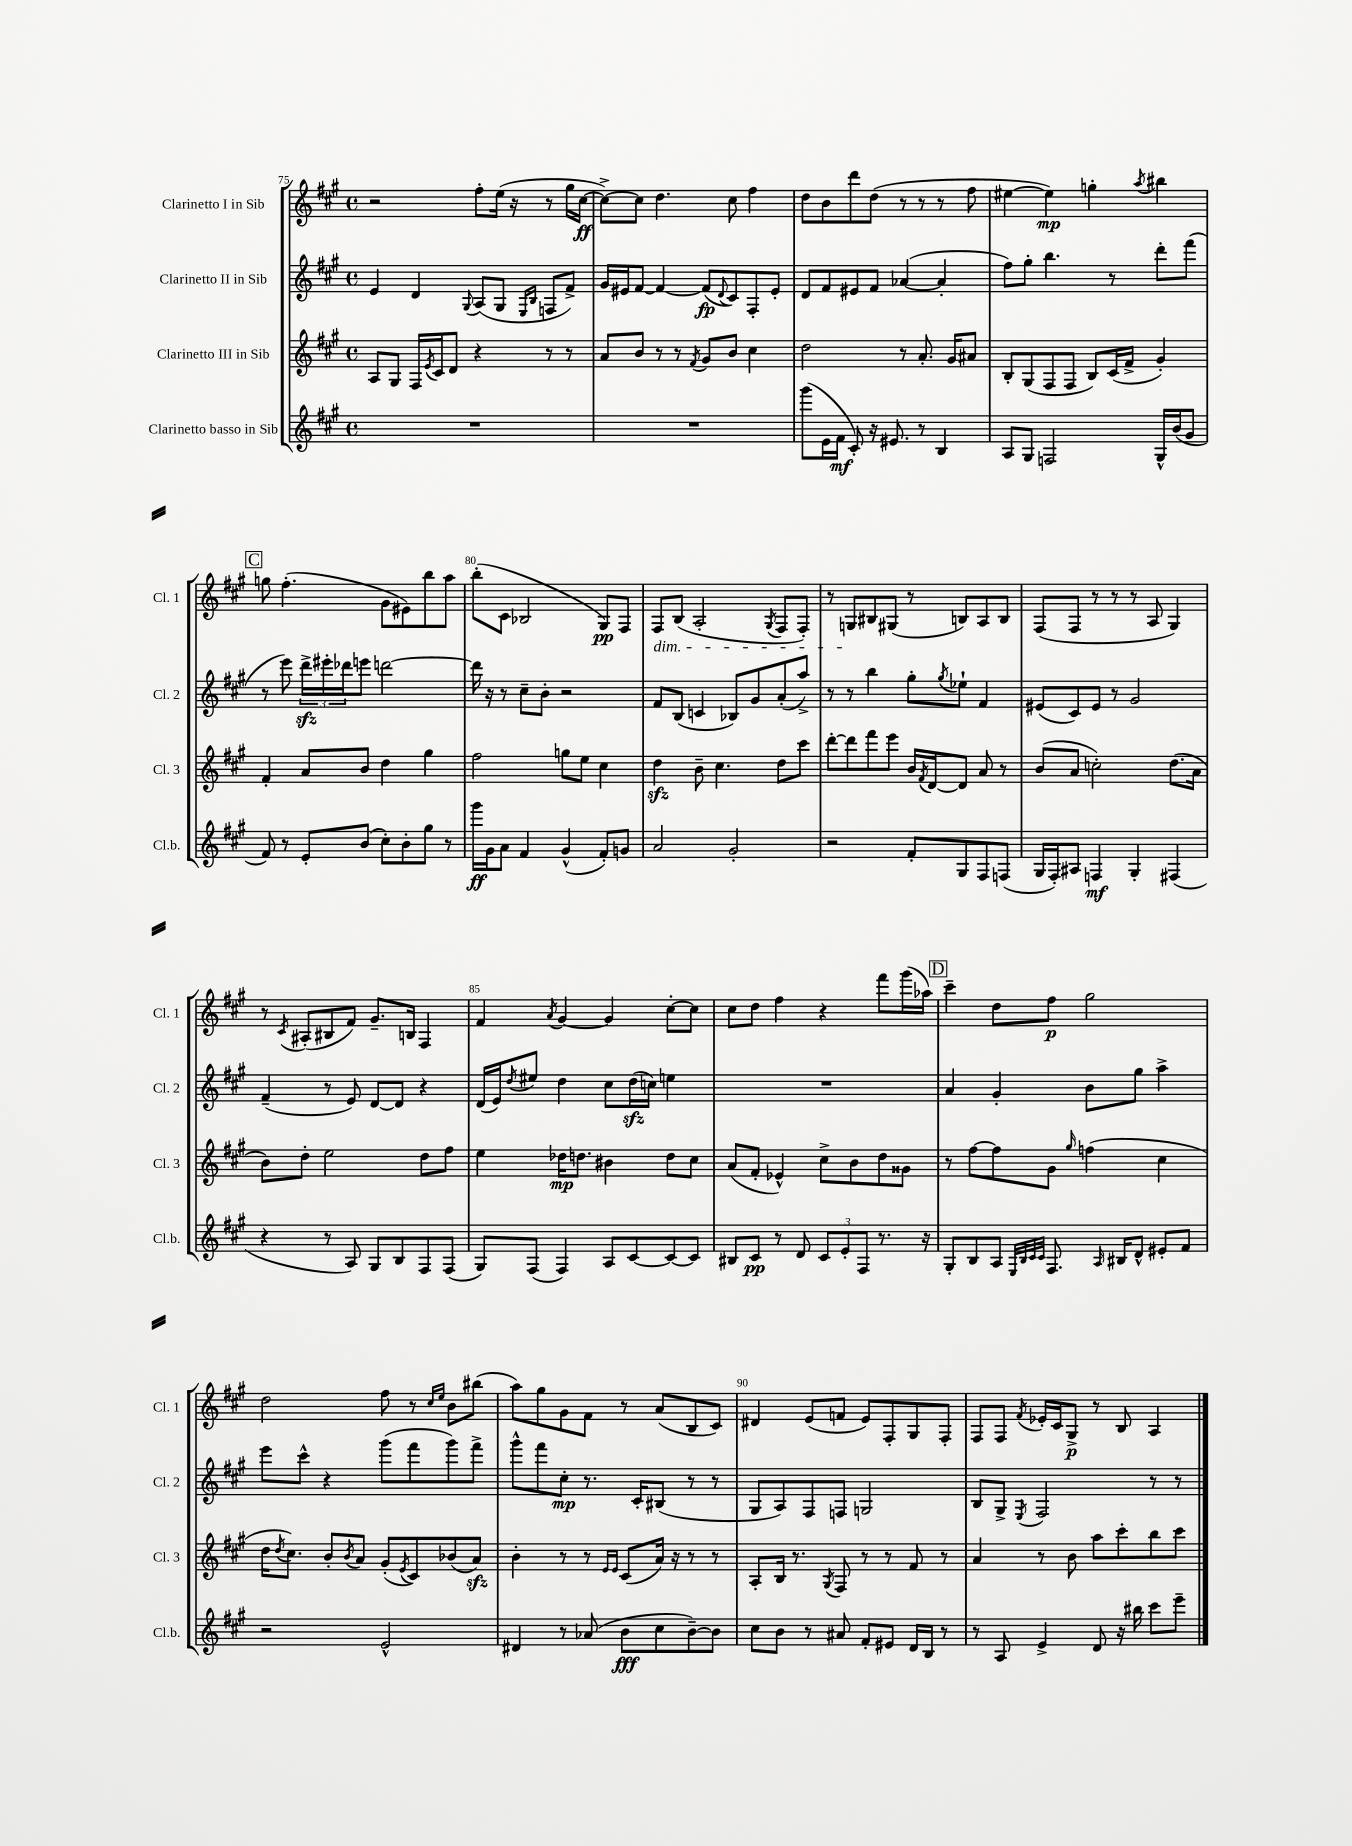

**kern	**kern	**kern	**kern
*staff4	*staff3	*staff2	*staff1
*clefG2	*clefG2	*clefG2	*clefG2
*k[f#c#g#]	*k[f#c#g#]	*k[f#c#g#]	*k[f#c#g#]
*M4/4	*M4/4	*M4/4	*M4/4
*met(c)	*met(c)	*met(c)	*met(c)
1r	8A	4e	2r
.	8G#	.	.
.	16F#	4d	.
.	8qe	.	.
.	16c#	.	.
.	8d	.	.
.	.	8qqG#	.
.	4r	(8A	8ff#'
.	.	8G#	(16ee
.	.	.	16r
.	.	16qqE	.
.	.	16qqB	.
.	8r	8F	8r
.	8r	8f#^)	16gg#
.	.	.	[16cc#
=	=	=	=
1r	8a	16g#	8cc#^_)
.	.	16e#	.
.	8b	[8f#	8cc#]
.	8r	4f#_	4.dd
.	8r	.	.
.	8qf#	.	.
.	8g#	(8f#]	.
.	.	8qqd	.
.	8b	8c#)	8cc#
.	4cc#	8F#'	4ff#
.	.	8e#'	.
=	=	=	=
(8ggg#	2dd	8d	8dd
16e	.	8f#	8b
16f#	.	.	.
8c#')	.	8e#	8ddd
16r	.	8f#	(8dd
8.e#	.	.	.
.	8r	([4a-	8r
8r	8.a'	.	8r
4B	.	4a-']	8r
.	16g#	.	.
.	8a#	.	8ff#
=	=	=	=
8A	8B'	8ff#)	[4ee#
8G#	(8G#	8gg#'	.
2F	8F#	4.bb	4ee#])
.	8F#	.	.
.	8B)	.	4gg'
.	(16c#	8r	.
.	16f#^	.	.
.	.	.	8qaa
16G#^^	4g#')	8ddd'	4bb#
(16b	.	.	.
8g#	.	(8fff#	.
=	=	=	=
8f#)	4f#'	8r	8gg
8r	.	8eee)	(4.ff#'
8e'	8a	24ddd^	.
.	.	24eee#'	.
.	.	24ddd-	.
(8b	8b	8eee	.
8cc#')	4dd	[2ddd	8g#
8b'	.	.	8e#)
8gg#	4gg#	.	8bb
8r	.	.	8aa
=	=	=	=
16ggg#	2ff#	16ddd]	(8bb'
16g#	.	16r	.
8a	.	8r	8c#
4f#	.	8cc#~	2B-
.	.	8b'	.
(4g#^^	8gg	2r	.
.	8ee	.	.
8f#')	4cc#	.	8G#)
8g	.	.	8F#
=	=	=	=
2a	4dd	8f#	8F#
.	.	(8B	(8B
.	8b~	4c	2A'
.	4.cc#	.	.
2g#'	.	8B-)	.
.	.	8g#	.
.	.	.	8qG#
.	8dd	(8a'	8F#
.	8ccc#	8aa^)	8F#')
=	=	=	=
2r	[8ddd'	8r	8r
.	8ddd]	8r	8G
.	8fff#	4bb	8B#
.	8eee	.	(8G#
8f#'	16b	8gg#'	8r
.	8qf#	.	.
.	[16d	.	.
.	.	8qgg#	.
8G#	8d]	8ee-`	8B)
8F#	8a	4f#	8A
(8F	8r	.	8B
=	=	=	=
16G#	(8b	(8e#	(8F#
16F#')	.	.	.
8A#	8a	8c#)	8F#
4F	2cc')	8e#	8r
.	.	8r	8r
4G#'	.	2g#	8r
.	.	.	8A
(4F#	(8.dd	.	4G#)
.	16a	.	.
=	=	=	=
4r	8b)	(4f#~	8r
.	.	.	8qc#
.	8dd'	.	(8A#'
8r	2ee	8r	8B#
8A)	.	8e)	8f#)
8G#	.	[8d	8.g#~
8B	.	8d]	.
.	.	.	16B
8F#	8dd	4r	4F#
(8F#	8ff#	.	.
=	=	=	=
8G#)	4ee	(16d	4f#
.	.	16e)	.
.	.	8qdd	.
(8F#	.	8ee#	.
.	.	.	8qa
4F#)	16dd-	4dd	[4g#
.	8.dd	.	.
8A	4b#	8cc#	4g#]
[8c#	.	(16dd	.
.	.	16cc)	.
8c#_	8dd	4ee	[8cc#'
8c#]	8cc#	.	8cc#]
=	=	=	=
8B#	(8a	1r	8cc#
8c#	8f#'	.	8dd
8r	4e-^^)	.	4ff#
8d	.	.	.
12c#	8cc#^	.	4r
12e'	.	.	.
.	8b	.	.
12F#	.	.	.
8.r	8dd	.	8fff#
.	8g##	.	(16ggg#
16r	.	.	16aa-)
=	=	=	=
8G#'	8r	4a	4ccc#~
8B	[8ff#	.	.
8A	8ff#]	4g#'	8dd
32qqE	.	.	.
32qqB	.	.	.
32qqc#	.	.	.
32qqc#	.	.	.
8.F#	8g#	.	8ff#
.	16qqgg#	.	.
.	(4ff	8b	2gg#
16qqA	.	.	.
16B#	.	.	.
8d^^	.	8gg#	.
8e#'	4cc#	4aa^	.
8f#	.	.	.
=	=	=	=
2r	16dd	8eee	2dd
.	8qdd	.	.
.	8.cc#)	.	.
.	.	8ccc#^^	.
.	8b'	4r	.
.	8qb	.	.
.	8a	.	.
2e^^	(8g#'	(8ggg#	8ff#
.	8qe	.	.
.	8c#)	8fff#	8r
.	.	.	16qqcc#
.	.	.	16qqee
.	(8b-	8ggg#)	8b
.	8a)	8fff#^	(8bb#
=	=	=	=
4d#	4b'	8ggg#^^	8aa)
.	.	8fff#	8gg#
8r	8r	8cc#'	8g#
(8a-	8r	8.r	8f#
.	16qqe	.	.
.	16qqe	.	.
8b	(8c#	.	8r
.	.	16c#'	.
8cc#	16a)	(8B#	(8a
.	16r	.	.
[8b~)	8r	8r	8B
8b]	8r	8r	8c#)
=	=	=	=
8cc#	8A'	8G#	4d#
8b	16B	8A)	.
.	8.r	.	.
8r	.	8F#	(8e
.	8qG#	.	.
8a#	8F#	8F	8f
8f#'	8r	2G	8e)
8e#	8r	.	8F#'
16d	8f#	.	8G#
16B	.	.	.
8r	8r	.	8F#'
=	=	=	=
8r	4a	8B	8F#
8A	.	8G#^	8F#
.	.	8qE	8qf#
4e^	8r	2F#	16e-'
.	.	.	16c#
.	8b	.	8G#^
8d	8aa	.	8r
16r	8ccc#'	.	8B
16bb#	.	.	.
8ccc#	8bb	8r	4A
8eee~	8ccc#	8r	.
==	==	==	==
*-	*-	*-	*-
